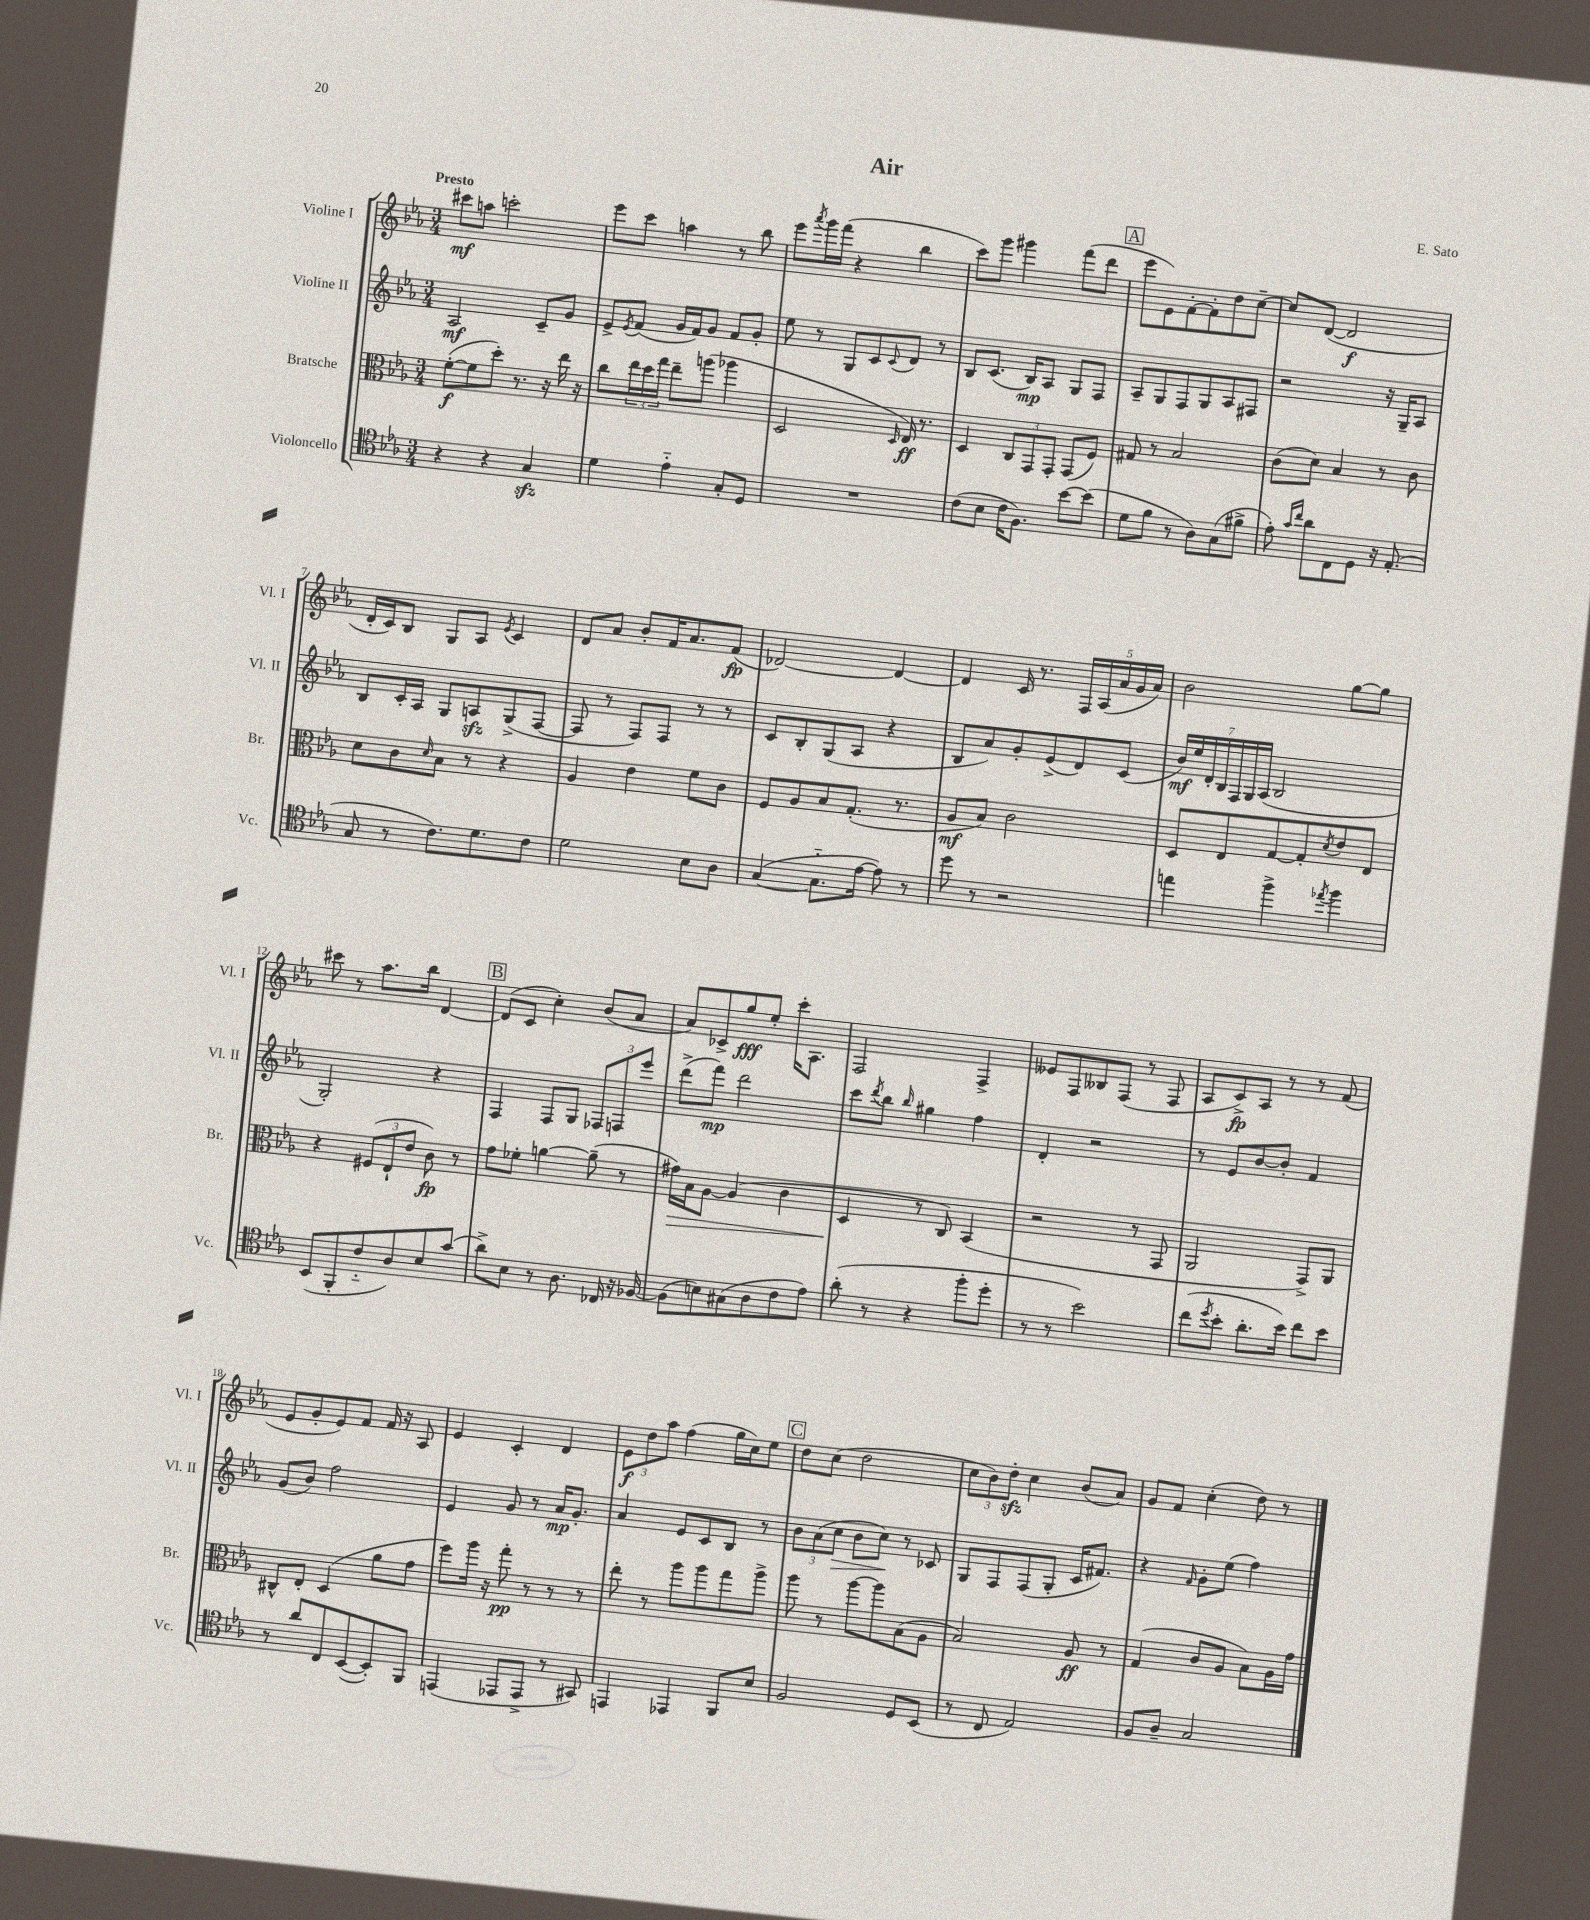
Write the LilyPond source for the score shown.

\header { title = "Air" composer = "E. Sato" }
<<
\new StaffGroup <<
\new Staff = "s0" \with { instrumentName = "Violine I" shortInstrumentName = "Vl. I" } {
    \clef treble \key ees \major \numericTimeSignature \time 3/4 \tempo "Presto"
    cis'''8\mf a''8 c'''2-. |
    ees'''8 c'''8 a''4 r8 bes''8 |
    ees'''8 \acciaccatura { aes'''8 } g'''16 f'''16( r4 bes''4 |
    c'''8) g'''8 gis'''4 f'''8( d'''8 |
    \mark \markup { \box "A" } ees'''8 ees'8) f'8~-. f'8-. d''8 c''8~-- |
    c''8 d'8~( d'2\f |
    d'16-. c'16) bes8 g8 aes8 \acciaccatura { ees'8 } c'4 |
    d'8 aes'8 bes'8-. f'16 aes'8. f'8\fp( |
    des'2~) des'4~ |
    des'4 c'16 r8. \tuplet 5/4 { f16 aes16( aes'16 g'16 aes'16) } |
    bes'2 g''8~ g''8 |
    cis'''8 r8 aes''8. bes''16 d'4~ |
    \mark \markup { \box "B" } d'8( c'8 c''4-.) bes'8( aes'8 |
    aes'8) ces'8-> g''8\fff ees''8-. c'''16-. aes8. |
    f2 f4-> |
    eeses'8 f8 beses8 f8( r8 f8 |
    aes8 c'8->\fp) aes8 r8 r8 f'8( |
    ees'8 g'8-. ees'8) f'8 f'16 r16 aes8 |
    ees'4 c'4-. d'4 |
    \tuplet 3/2 { ees'8\f d''8 aes''8 } f''4( g''16 c''16) ees''8 |
    \mark \markup { \box "C" } d''8 c''8( d''2 |
    \tuplet 3/2 { c''8 bes'8) d''8-.\sfz } c''4 bes'8( aes'8) |
    g'8 f'8 c''4-.( d''8) r8 \bar "|." |
}
\new Staff = "s1" \with { instrumentName = "Violine II" shortInstrumentName = "Vl. II" } {
    \clef treble \key ees \major \numericTimeSignature \time 3/4
    aes2\mf c'8-- g'8 |
    ees'8-> \acciaccatura { ees'8 } f'8( g'16 f'16) g'8 f'8 g'8-. |
    ees''8 r8 g8 c'8 \appoggiatura { c'8 } d'8 r8 |
    bes8 c'8.( bes16\mp) aes8 g8 f8 |
    \mark \markup { \box "A" } aes8-- g8 f8 g8 aes8 fis8 |
    r2 r16 g16-- aes8 |
    bes8 c'16-. aes16 g8 a8\sfz g8->( f8~ |
    f8 r8 f8) f8 r8 r8 |
    c'8 bes8-. g8( aes8 r4 |
    bes8 aes'8) g'8-. ees'8->( d'8) c'8( |
    \tuplet 7/4 { bes'16\mf) ees''16 d'16-. bes16 f16 g16 aes16( } bes2 |
    g2-.) r4 |
    \mark \markup { \box "B" } f4 f8 g8 \tuplet 3/2 { fes8 f8 ees'''8 } |
    d'''8->( f'''8\mp) d'''2 |
    c'''8 \acciaccatura { d'''8 } bes''8 \grace { bes''16 } gis''4 f''4 |
    d'4-. r2 |
    r8 ees'8 bes'8~ bes'8-. f'4 |
    g'8( bes'8) f''2 |
    ees'4 g'8 r8 aes'16\mp g'8.-. |
    aes'4 ees'8 c'8 bes8 r8 |
    \mark \markup { \box "C" } \tuplet 3/2 { bes'8 aes'8( c''8\> } bes'8 c''8\!) r8 ces'8 |
    g8 f8 f8( g8-. c'16 fis'8.) |
    r4 \grace { f'16 } g'8-. ees''8( f''4) \bar "|." |
}
\new Staff = "s2" \with { instrumentName = "Bratsche" shortInstrumentName = "Br." } {
    \clef alto \key ees \major \numericTimeSignature \time 3/4
    f'8~-.\f( f'8 d''8-.) r8. r16 ees''16 r16 |
    c''8 \tuplet 3/2 { ees''16 d''16 g''16 } ees''8-- a''8( aes''4 |
    d2 \grace { d16 } ees16\ff) r8. |
    d4 \tuplet 3/2 { c8 g,8 g,8-. } g,8( f8) |
    \mark \markup { \box "A" } gis8 r8 bes2 |
    c'8( d'8) bes4 r8 c'8 |
    d'8 c'8 \grace { d'16 } bes8 r8 r4 |
    aes4 ees'4 f'8 c'8 |
    f8 aes8 bes8 g8.-.( r8. |
    aes8\mf bes8) c'2 |
    d8 ees8 g8~ g8-. \acciaccatura { d'8 } ees'8 ees8 |
    r4 \tuplet 3/2 { fis8( ees8-! ees'8 } c'8\fp) r8 |
    \mark \markup { \box "B" } g'8 fes'8-. a'4~ a'8--( r8 |
    gis'16\>) bes16 aes8~ aes4( c'4 |
    d4\! r8 c8) bes,4( |
    r2 r8 g,8 |
    aes,2 g,8->) aes,8 |
    cis8-^ ees8-. d4( aes'8 g'8 |
    f''8) aes''16 r16 g''8-.\pp r8 r8 r8 |
    ees''8-. r8 aes''8 aes''8 g''8 aes''8-> |
    \mark \markup { \box "C" } aes''8 r8 aes''8~ aes''8 bes8( aes8 |
    bes2) aes8\ff r8 |
    g4( c'8 aes8 bes8) aes16 g'16 \bar "|." |
}
\new Staff = "s3" \with { instrumentName = "Violoncello" shortInstrumentName = "Vc." } {
    \clef tenor \key ees \major \numericTimeSignature \time 3/4
    r4 r4 g4\sfz |
    d'4 ees'4-_ g8-. d8 |
    R2. |
    c'8( bes8 c'16 f8.) bes'8~ bes'8( |
    \mark \markup { \box "A" } d'8 f'8 r8 aes8) g8( fis'8-> |
    ees'8-.) \grace { g'16 c''16 } aes'8 c8 d8 r16 ees8.-.( |
    g8 r8 c'8.) d'8. c'8 |
    d'2 bes8 aes8 |
    g4~( g8.-_ ees'16~ ees'8) r8 |
    d''8 r8 r2 |
    e''4 f''4-> \acciaccatura { ees''8 } f''4 |
    bes,8( f,8-. c'8-_ aes8) bes8 g'8( |
    \mark \markup { \box "B" } aes'8->) bes8 r8 aes8. ces16 r16 fes16~ |
    fes8( b8) gis8( aes8 c'8 ees'8) |
    aes'8-.( r8 r4 f''8-. d''8-. |
    r8 r8 bes'2) |
    c''8( \acciaccatura { d''8 } bes'8-. aes'8.-. bes'16) c''8 bes'8 |
    r8 aes'8 c8 bes,8~( bes,8-.) f,8 |
    e,4( ees,8 ees,8-> r8 gis,8) |
    e,4 ees,4 f,8 bes8 |
    \mark \markup { \box "C" } f2 d8 bes,8( |
    r8 c8 ees2) |
    f8 aes8-- g2 \bar "|." |
}
>>
>>
